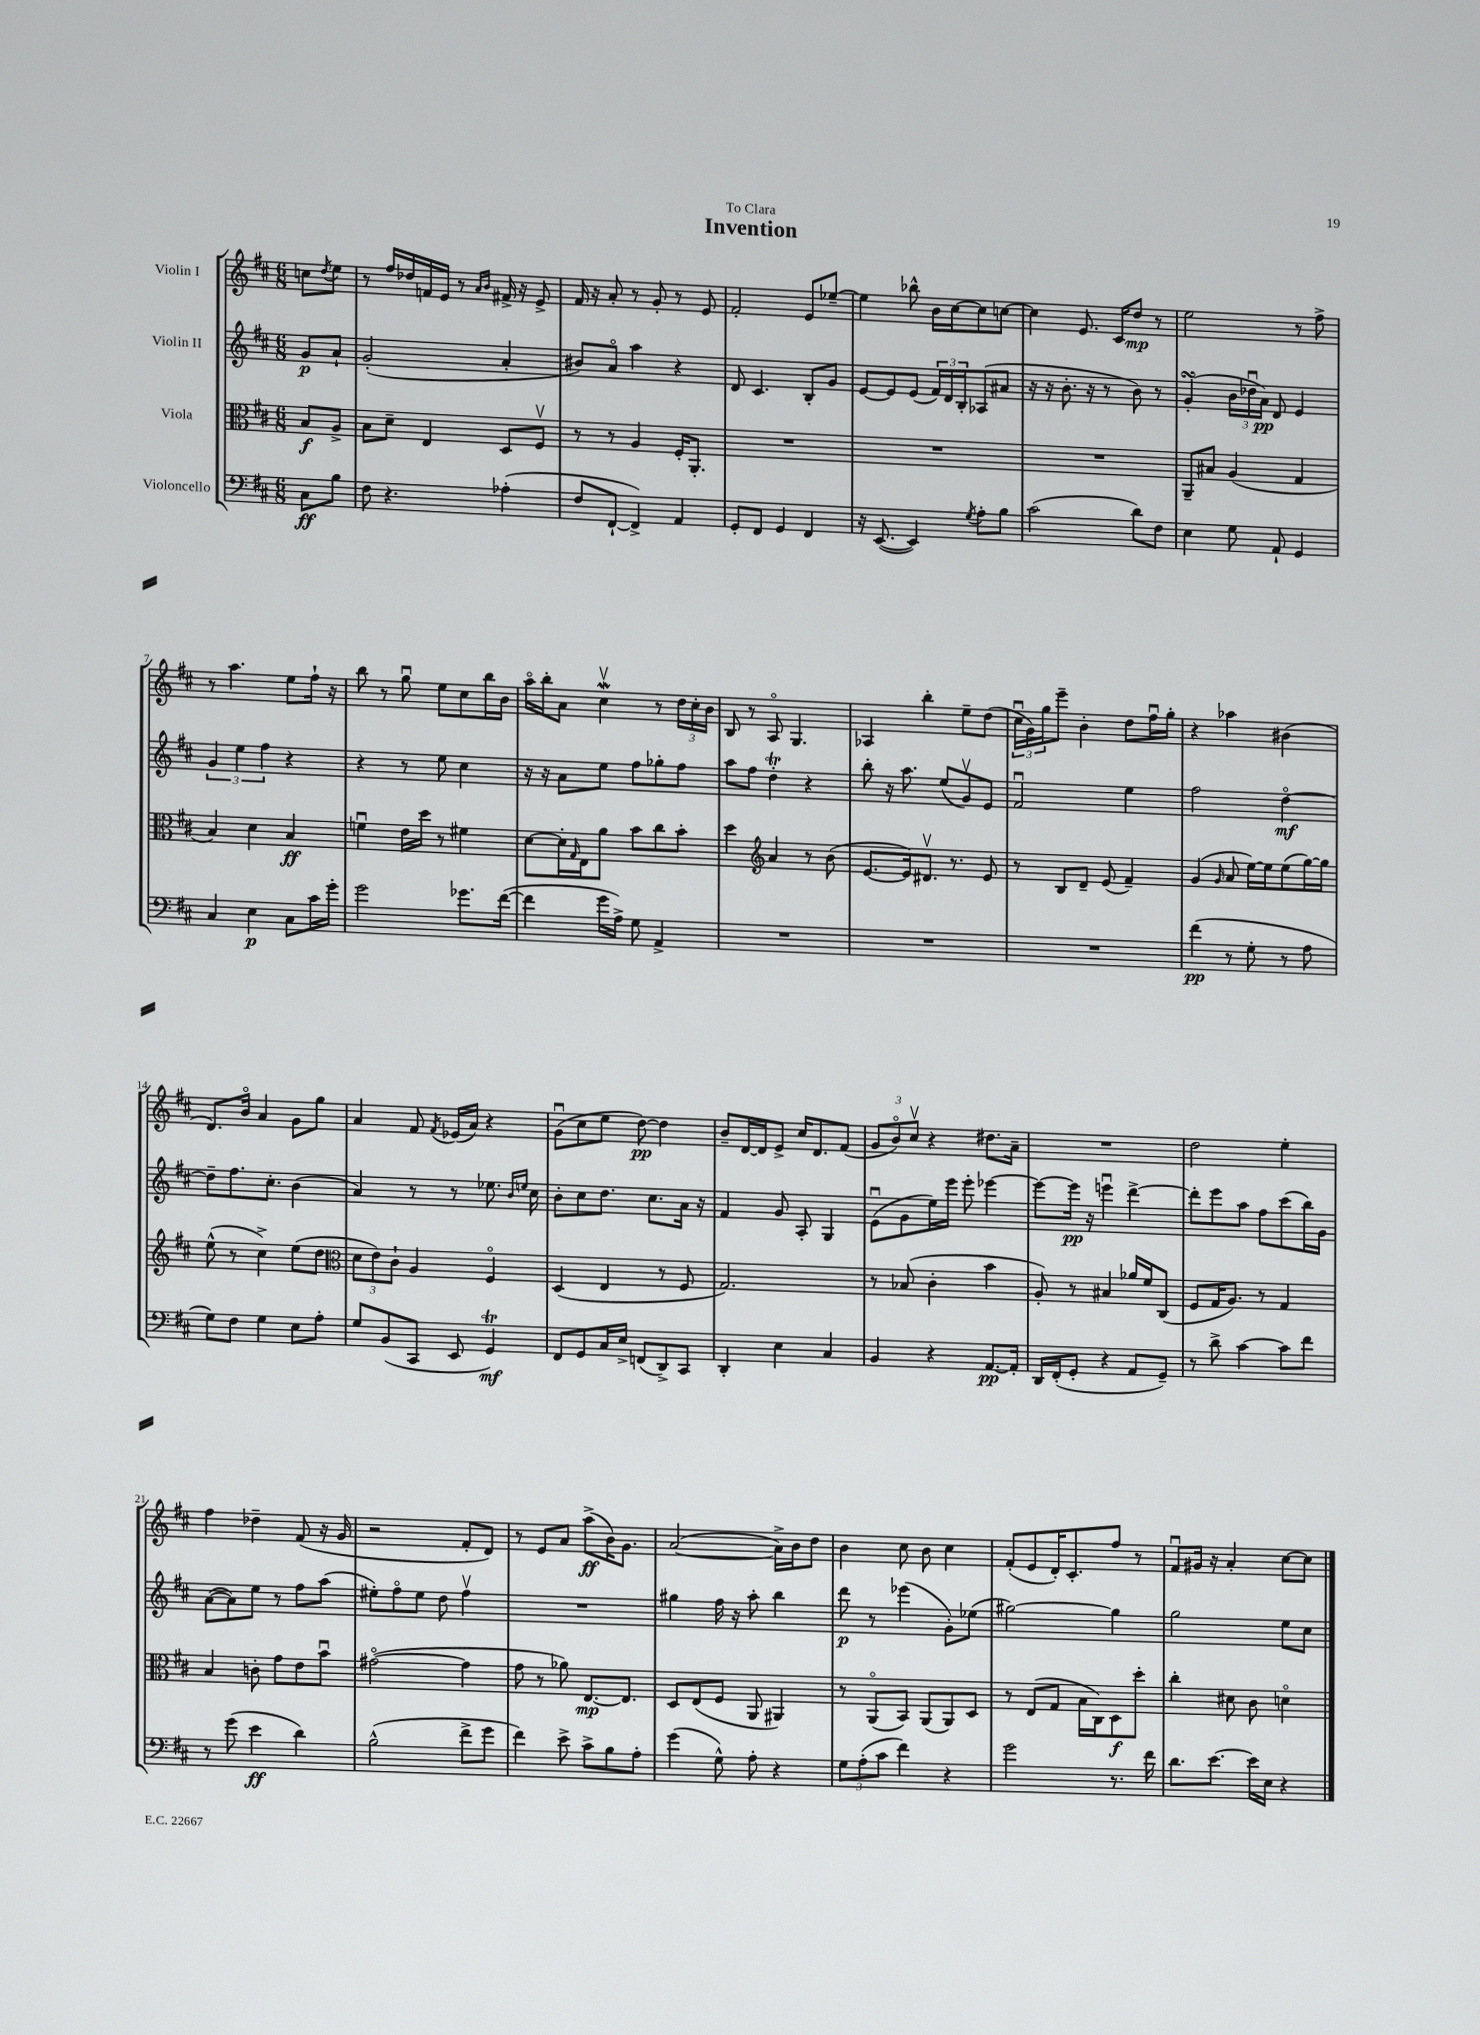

**kern	**kern	**kern	**kern
*staff4	*staff3	*staff2	*staff1
*clefF4	*clefC3	*clefG2	*clefG2
*k[f#c#]	*k[f#c#]	*k[f#c#]	*k[f#c#]
*M6/8	*M6/8	*M6/8	*M6/8
8C#	8B	8g	8cc
.	.	.	8qdd
8B	8A^	8a`	8ee
=	=	=	=
8F#	8B	(2g'	8r
4.r	8d~	.	16ff#
.	.	.	16dd-
.	4E	.	16f
.	.	.	16e
.	.	.	8r
.	.	.	16qqa
.	.	.	16qqb
(4A-'	8D	4a'	16f#^
.	.	.	16r
.	8F#v	.	8e^
=	=	=	=
8F#	8r	8b#)	16f#
.	.	.	16r
[8FF#`	8r	8ao	8a'
4FF#^])	4A	4aa	8r
.	.	.	8g'
4AA	16F#'	4r	8r
.	8.AA'	.	.
.	.	.	8e
=	=	=	=
8GG'	2.r	8d	2f#'
8FF#	.	4.c#	.
4GG	.	.	.
4FF#	.	8B'	8e
.	.	8g	[8ee-~
=	=	=	=
16r	2.r	[8e	4ee-]
([8.EE	.	.	.
.	.	8e]	.
4EE])	.	(8e	8bb-^^
.	.	24f#)	16b
.	.	24d	.
.	.	.	[16cc#
.	.	24B'	.
8qG	.	.	.
8A'	.	(8A-	8cc#]
8B	.	8a#	[8cc
=	=	=	=
(2c#	2.r	16r	4cc]
.	.	16r	.
.	.	8.b'	.
.	.	.	8.e
.	.	16r	.
.	.	8r	.
.	.	.	16c#
8d)	.	8b)	8dd
8F#	.	8r	8r
=	=	=	=
4E	8AA~	(4g'	2ee
.	8B#	.	.
8G	(4A	24b	.
.	.	24dd-u	.
.	.	24a)	.
8AA`	.	8d	.
4GG	4G	4e	8r
.	.	.	8ff#^
=	=	=	=
4C#	4B)	6g	8r
.	.	.	4.aa
.	.	6ee	.
4E	4d	.	.
.	.	6ff#	.
8C#	4B	4r	8ee
16c#	.	.	16ff#`
16g'	.	.	16r
=	=	=	=
2g	4fu	4r	8bb
.	.	.	8r
.	16e	8r	8ggu
.	16dd	.	.
.	8r	8ee	8ee
8.g-	4f#	4cc#	8cc#
.	.	.	16bb
([16f#	.	.	16b
=	=	=	=
4f#]	[8d	16r	16aao
.	.	16r	16bb'
.	16d']	8a	8a
.	16qqG	.	.
.	16E	.	.
16g	8a	8ee	4cc#v
16A^)	.	.	.
8G	8b	8ff#	.
4AA^	8cc#	8gg-'	8r
.	8b'	8ff#	24dd
.	.	.	24cc#'
.	.	.	24b
=	=	=	=
2.r	4dd	8aa	8B
.	.	8ff#	8r
*	*clefG2	*	*
.	4a	4dd'	8Ao
.	.	.	4.G
.	8r	4r	.
.	(8b	.	.
=	=	=	=
2.r	[8.e	8bb'	4A-
.	.	16r	.
.	16e])	8.aa	.
.	8.d#v	.	4bb'
.	.	(8ee	.
.	8.r	.	.
.	.	8gv)	8ee~
.	8e	8e	(8dd
=	=	=	=
2.r	8r	2f#u	24cc#u
.	.	.	24g)
.	.	.	24gg
.	8B	.	8eee~
.	8d~	.	4b'
.	(8e	.	.
.	4f#~)	4ee	8dd
.	.	.	16ff#u
.	.	.	16gg'
=	=	=	=
(4f#	(4g	2ff#	4r
.	16qqg	.	.
8r	8a	.	4aa-
8G'	[16ee)	.	.
.	16ee]	.	.
8r	(8ee	[4ddo	(4b#
8A	[16gg)	.	.
.	16gg]	.	.
=	=	=	=
8G)	(8ee^^	8dd~]	8.d)
8F#	8r	8.ff#	.
.	.	.	16bo
4G	4cc#^)	.	4a
.	.	8.cc#'	.
8E	(8ee	(4b	8g
8A'	8dd	.	8gg
=	=	=	=
*	*clefC3	*	*
8G	12d	4a)	4a
.	12e)	.	.
(8BB	.	.	.
.	12c#`	.	.
8CC#	4A	8r	8f#
.	.	.	8qf#
8EE	.	8r	(16e-
.	.	.	16a)
4GG)	4F#o	8.ee-	4r
.	.	16qqb	.
.	.	16qqee	.
.	.	16cc#	.
=	=	=	=
8FF#	(4D	8b'	(8gu
8GG	.	8cc#	8cc#
16C#	4E	8.dd	8ee
16E^	.	.	.
(8FF	.	.	[8dd)
.	.	8.cc#	.
8DD^)	8r	.	4dd]
8CC#	8F#	16a	.
.	.	16r	.
=	=	=	=
4DD'	2.G)	4f#	8b~
.	.	.	[16d
.	.	.	16d]
4E	.	8g	8e^
.	.	8A'	16cc#
.	.	.	8.d
4C#	.	4G	.
.	.	.	(8f#
=	=	=	=
4BB	8r	(8eu	12g
.	.	.	12bo)
.	(8B-	8g	.
.	.	.	12cc#v
4r	4c#'	16ee)	4r
.	.	16eee	.
.	.	8eee'	.
[8.AA	4b	[4eee-	8.dd#
16AA']	.	.	16a~
=	=	=	=
16DD	8A')	8eee-_	2.r
(16FF#'	.	.	.
8GG'	8r	16eee-]	.
.	.	16r	.
4r	4B#	4eeeu	.
8AA	16a-	[4ddd^	.
.	16f#	.	.
8GG~)	(8C#	.	.
=	=	=	=
8r	8F#	8ddd']	2dd
8d^	16G	8eee	.
.	8.A)	.	.
[4c#	.	8aa	.
.	8r	8ff#	.
8c#]	4G	(8ccc#	4ee'
8f#	.	16bb)	.
.	.	16g	.
=	=	=	=
8r	4B	([8a	4ff#
(8g	.	8a])	.
4e	8c'	8ee	4dd-~
.	8g	8r	.
4d)	8e	8ff#	(8f#
.	8bu	(8aa	16r
.	.	.	16g
=	=	=	=
(2B^^	([2g#o	8ee#')	2r
.	.	8ff#o	.
.	.	8ee#	.
.	.	8dd	.
8f#^	4g#]	4ff#v	8f#'
8g	.	.	8d)
=	=	=	=
4f#)	8g	2.r	8r
.	8r	.	8e
8e^	8a-)	.	8a
8c#^	[8.E	.	(8aa^
8B	.	.	16b)
.	8.E]	.	8.g
8A'	.	.	.
=	=	=	=
(4g	8D	4gg#	([2a
.	(8E	.	.
8G^^)	8F#	16ff#	.
.	.	16r	.
8A'	8AA	8aa'	.
4r	4AA#)	4bb	16a^])
.	.	.	16b
.	.	.	8dd
=	=	=	=
12G	8r	8ddd	4b
(12A'	.	.	.
.	(8AAo	8r	.
12c#	.	.	.
4f#)	8BB)	(4eee-	8cc#
.	(8AA	.	8b
4r	8AA)	8g')	4cc#
.	8D	(8ee-	.
=	=	=	=
2g	8r	[2gg#)	(8f#'
.	(8E	.	8e
.	8G	.	16d')
.	.	.	8.c#'
.	16B	.	.
.	16C#)	.	.
8.r	8D	4gg#]	8ff#
.	8dd'	.	8r
16f#	.	.	.
=	=	=	=
8.d	4cc#'	2gg	8f#u
.	.	.	16g#
[8.e	.	.	16r
.	8d#	.	4a'
16e]	8c#	.	.
16E	.	.	.
4r	4do	8ee	[8cc#
.	.	8cc#	8cc#]
==	==	==	==
*-	*-	*-	*-
